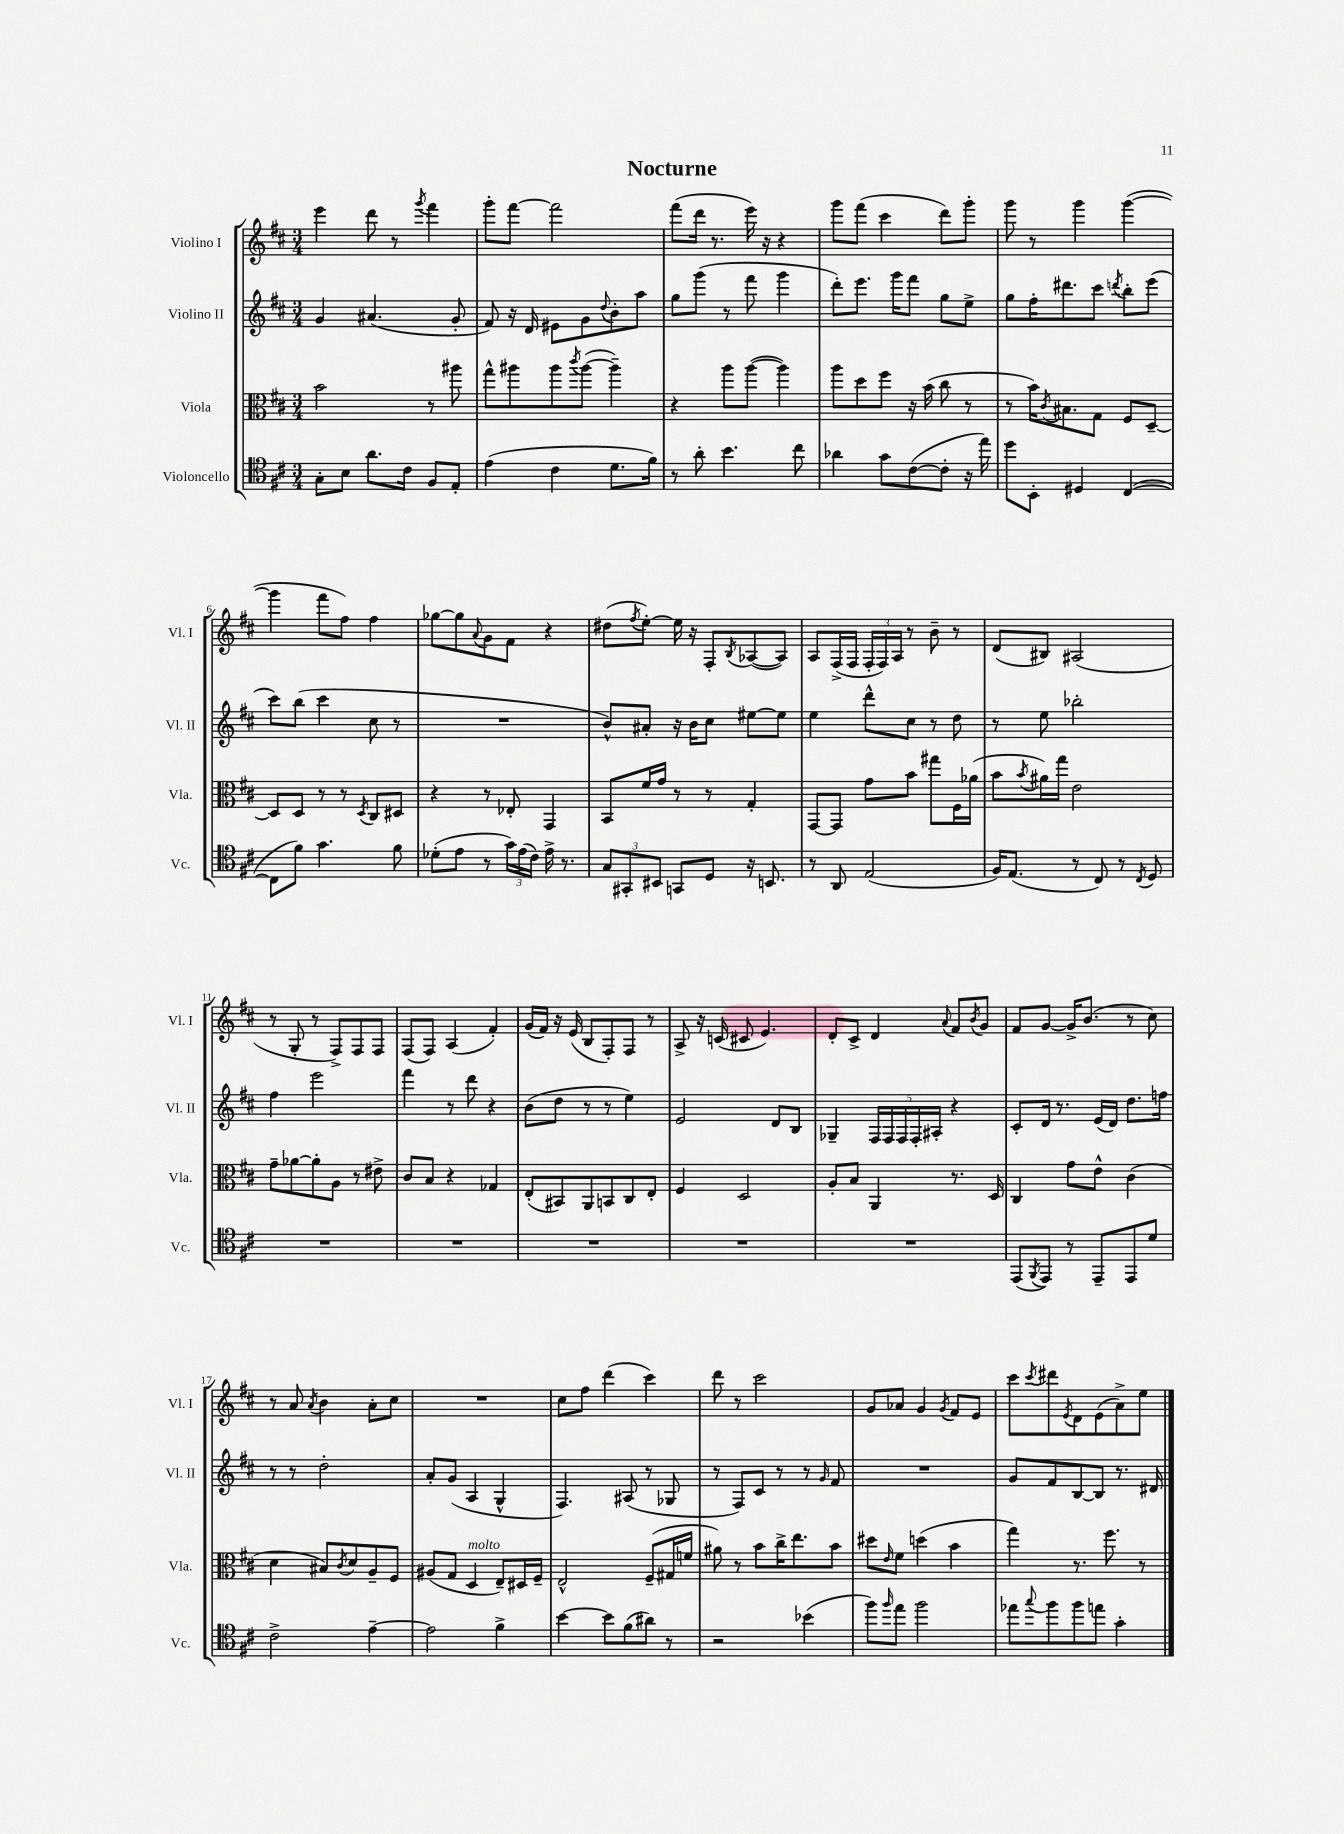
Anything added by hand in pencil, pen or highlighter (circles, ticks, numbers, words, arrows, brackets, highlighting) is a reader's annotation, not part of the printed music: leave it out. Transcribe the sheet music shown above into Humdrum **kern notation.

**kern	**kern	**kern	**kern
*staff4	*staff3	*staff2	*staff1
*clefC4	*clefC3	*clefG2	*clefG2
*k[f#c#]	*k[f#c#]	*k[f#c#]	*k[f#c#]
*M3/4	*M3/4	*M3/4	*M3/4
8G'	2b	4g	4eee
8B	.	.	.
8.a	.	(4.a#	8ddd
.	.	.	8r
16c#	.	.	.
.	.	.	8qggg
8F#	8r	.	4fff#
8E'	8aa#	8g'	.
=	=	=	=
(4e	8gg^^	8f#)	8ggg'
.	8aa#	16r	[8fff#
.	.	16d	.
4c#	8aa#	8e#	2fff#]
.	8qccc#	.	.
.	([8aa#	8g	.
.	.	8qqdd	.
8.d	4aa#~])	8b'	.
.	.	8aa	.
16f#)	.	.	.
=	=	=	=
8r	4r	8gg	(8fff#
8a'	.	(8ggg	16ddd
.	.	.	8.r
4.b	8aa	8r	.
.	([8aa	8fff#	16eee)
.	.	.	16r
.	4aa])	4ggg	4r
8cc#	.	.	.
=	=	=	=
4a-	8aa	8ddd')	8ggg
.	8dd	8.eee	(8fff#
8g	8ff#	.	4ccc#
.	.	16ggg	.
([8c#	16r	8fff#	.
.	(16b	.	.
8c#']	8cc#	8gg	8ddd)
16r	8r	8ee^	8ggg'
16ee)	.	.	.
=	=	=	=
8dd	8r	8gg	8ggg
8BB'	16b)	16ff#'	8r
.	8qc#	.	.
.	8.B#	8.ddd#	.
4D#	.	.	4ggg
.	8G	8ccc#	.
.	.	8qddd	.
([4C#	8F#	8bb'	([4ggg
.	[8D~	(8eee	.
=	=	=	=
8C#]	8D]	8ccc#)	4ggg]
8f#)	8D	(8bb	.
4.g	8r	4ccc#	8fff#
.	8r	.	8ff#)
.	8qD	.	.
.	8C#	8cc#	4ff#
8f#	8D#	8r	.
=	=	=	=
(8d-'	4r	2.r	[8gg-
8e	.	.	8gg-]
.	.	.	8qqa
8r	8r	.	8g
24g)	8E-'	.	8f#
(24e	.	.	.
24c#)	.	.	.
16e^	4GG	.	4r
8.r	.	.	.
=	=	=	=
12G	8BB	8b^^)	(8dd#
12GG#'	.	.	.
.	.	.	8qff#
.	16f#	8a#'	[8ee')
12BB#	.	.	.
.	16g	.	.
8GG	8r	16r	16ee]
.	.	16b	16r
8D	8r	8cc#	8F#'
.	.	.	8qB
16r	4G'	[8ee#	([8A-
8.BB	.	.	.
.	.	8ee#]	8A-])
=	=	=	=
8r	[8GG	4ee	8A
8AA	8GG]	.	(16F#^
.	.	.	16F#
(2E	8g	8ddd^^	24F#'
.	.	.	24F#)
.	.	.	24A
.	8b	8cc#	8r
.	8gg#	8r	8b~
.	16F#	8dd	8r
.	(16a-	.	.
=	=	=	=
16F#)	8b	8r	(8d
(8.E	.	.	.
.	8qb	.	.
.	16a#)	8ee	8B#)
.	16gg	.	.
8r	2e	2bb-'	(2A#
8C#)	.	.	.
8r	.	.	.
8qC#	.	.	.
8D	.	.	.
=	=	=	=
2.r	8g~	4ff#	8r
.	[8a-	.	8G'
.	8a-']	2eee	8r
.	8A	.	8F#^)
.	8r	.	8F#
.	8e#^	.	8F#
=	=	=	=
2.r	8c#	4fff#	(8F#
.	8B	.	8F#)
.	4r	8r	(4A
.	.	8ddd	.
.	4G-	4r	4f#')
=	=	=	=
2.r	(8E'	(8b	(16g
.	.	.	16f#)
.	8BB#)	8dd	16r
.	.	.	(16e
.	8AA	8r	8B
.	8BB	8r	8F#')
.	8C#	4ee)	8F#
.	8E'	.	8r
=	=	=	=
2.r	4F#	2e	8A^
.	.	.	16r
.	.	.	(16c
.	2D	.	8c#
.	.	.	4.e)
.	.	8d	.
.	.	8B	.
=	=	=	=
2.r	8A'	4G-~	8d'
.	8B	.	8c#^
.	4AA	20F#	4d
.	.	20F#	.
.	.	20F#	.
.	.	20F#'	.
.	.	20A#'	.
.	.	.	8qqa
.	8.r	4r	8f#
.	.	.	8qb
.	.	.	8g
.	16D	.	.
=	=	=	=
(8EE	4C#	8c#'	8f#
8qFF#	.	.	.
8EE)	.	16d	[8g
.	.	8.r	.
8r	8g	.	16g^]
.	.	.	(8.b
8EE~	8e^^	(16e	.
.	.	16d)	.
8EE	(4c#	8.dd	8r
8d	.	.	8cc#)
.	.	16ff	.
=	=	=	=
2c#^	4d	8r	8r
.	.	8r	8a
.	.	.	8qa
.	8B#)	2dd'	4b
.	8qc#	.	.
.	8d	.	.
[4e~	8A~	.	8a'
.	8F#	.	8cc#
=	=	=	=
2e]	(8A#	8a'	2.r
.	8G	(8g	.
.	4D	4A	.
4f#^	8E~)	4G^^	.
.	16D#	.	.
.	16F#~	.	.
=	=	=	=
[4b	2E^^	4.F#)	8cc#
.	.	.	8ff#
8b]	.	.	(4ddd
(8f#	.	(8A#	.
8a#)	(8F#~	8r	4ccc#)
8r	16G#	8G-	.
.	16f	.	.
=	=	=	=
2r	8a#)	8r	8ddd
.	8r	8F#)	8r
.	8b	8c#	2ccc#
.	16cc#^	8r	.
.	8.ee	.	.
(4b-	.	8r	.
.	.	16qqg	.
.	8b	8f#	.
=	=	=	=
8ff#)	8dd#	2.r	8g
16qqff#	16qqe	.	.
8ee	8f#	.	8a-
2ff#	(4dd	.	4g
.	.	.	8qg
.	4b	.	8f#
.	.	.	8e
=	=	=	=
8ee-	4gg)	8g	8ccc#
8qqgg	.	.	8qccc#
8ff#	.	8f#	8ddd#
.	.	.	8qe
8ff#	8.r	[8B	8d
8ee	.	8B]	(8e
.	8.ff#	.	.
4g'	.	8.r	8a^)
.	8r	.	8ee
.	.	16d#	.
==	==	==	==
*-	*-	*-	*-
